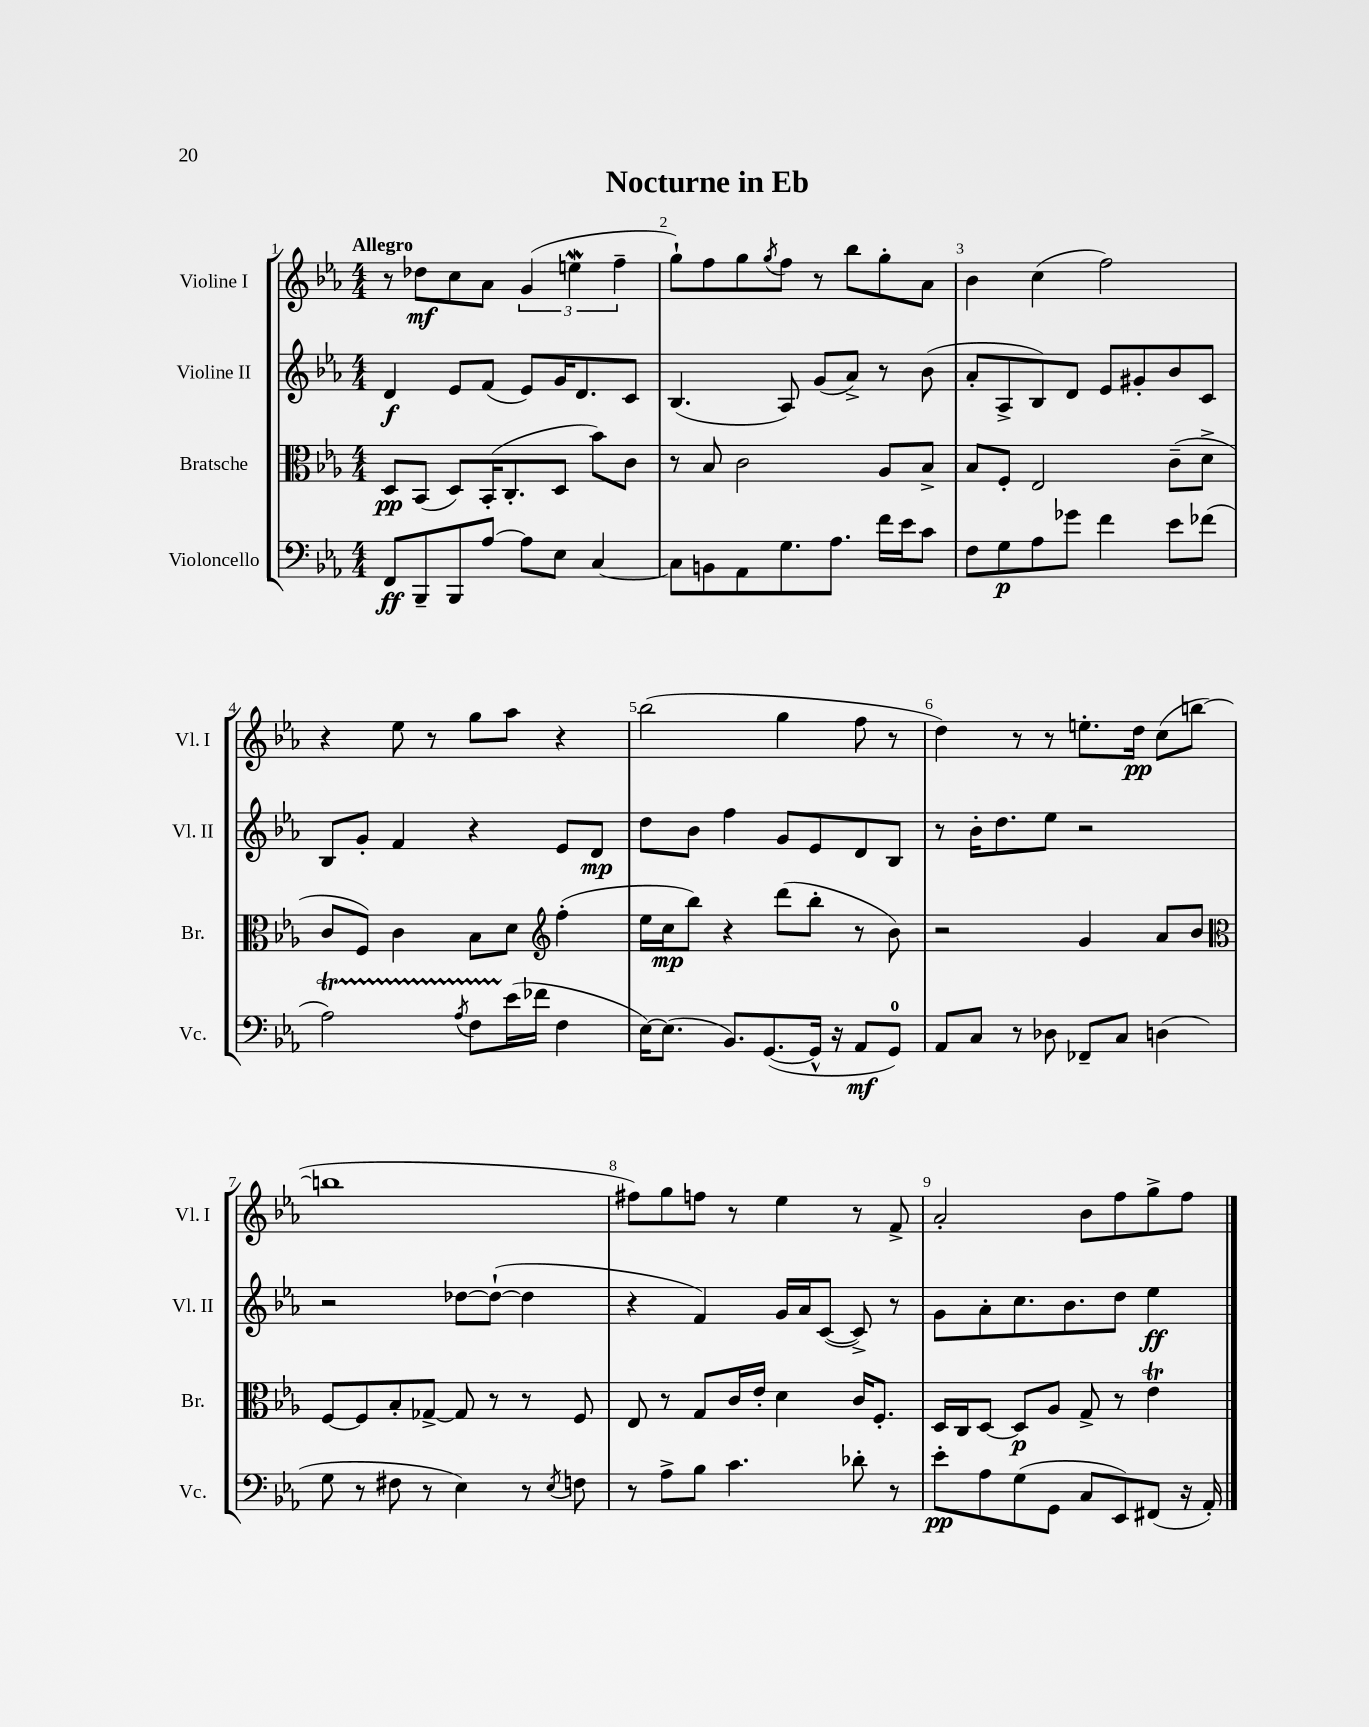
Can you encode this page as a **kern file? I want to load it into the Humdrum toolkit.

**kern	**dynam	**kern	**dynam	**kern	**dynam	**kern	**dynam
*part4	*part4	*part3	*part3	*part2	*part2	*part1	*part1
*staff4	*staff4	*staff3	*staff3	*staff2	*staff2	*staff1	*staff1
*I"Violoncello	*	*I"Bratsche	*	*I"Violine II	*	*I"Violine I	*
*I'Vc.	*	*I'Br.	*	*I'Vl. II	*	*I'Vl. I	*
*clefF4	*	*clefC3	*	*clefG2	*	*clefG2	*
*k[b-e-a-]	*	*k[b-e-a-]	*	*k[b-e-a-]	*	*k[b-e-a-]	*
*M4/4	*	*M4/4	*	*M4/4	*	*M4/4	*
=1	=1	=1	=1	=1	=1	=1	=1
!	!	!	!	!	!	!LO:TX:a:B:t=Allegro	!
8FF/L	ff	8D/L	pp	4d/	f	8r	.
8BBB-~/	.	(8BB-/J	.	.	.	8dd-X\L	mf
8BBB-/	.	8D/L)	.	8e-/L	.	8cc\	.
[8A-/J	.	(16BB-'/K	.	(8f/J	.	8a-\J	.
.	.	8.C'/	.	.	.	.	.
8A-\L]	.	.	.	8e-/L)	.	(6g/	.
8E-\J	.	8D/J	.	16g/K	.	.	.
.	.	.	.	.	.	6eenW\	.
.	.	.	.	8.d/	.	.	.
[4C/	.	8b-\L)	.	.	.	.	.
.	.	.	.	.	.	6ff~\	.
.	.	8c\J	.	8c/J	.	.	.
=2	=2	=2	=2	=2	=2	=2	=2
8C\L]	.	8r	.	(4.B-/	.	8gg`\L)	.
8BBn\	.	8B-/	.	.	.	8ff\	.
8AA-\	.	2c\	.	.	.	8gg\	.
.	.	.	.	.	.	8qgg/	.
8.G\	.	.	.	8A-/)	.	8ff\J	.
.	.	.	.	(8g/L	.	8r	.
8.A-\J	.	.	.	.	.	.	.
.	.	.	.	8a-^/J)	.	8bb-\L	.
16f\LL	.	8A-/L	.	8r	.	8gg'\	.
16e-\J	.	.	.	.	.	.	.
8c\J	.	8B-^/J	.	(8b-\	.	8a-\J	.
=3	=3	=3	=3	=3	=3	=3	=3
8F\L	.	8B-/L	.	8a-'/L	.	4b-\	.
8G\	p	8F'/J	.	8A-^/	.	.	.
8A-\	.	2E-/	.	8B-/)	.	(4cc\	.
8g-X\J	.	.	.	8d/J	.	.	.
4f\	.	.	.	8e-/L	.	2ff\)	.
.	.	.	.	8g#X'/	.	.	.
8e-\L	.	(8c~\L	.	8b-/	.	.	.
(8f-X\J	.	8d^\J	.	8c/J	.	.	.
!!LO:LB:g=z
=4	=4	=4	=4	=4	=4	=4	=4
2A-T\)	.	8c/L	.	8B-/L	.	4r	.
.	.	8F/J)	.	8g'/J	.	.	.
.	.	4c\	.	4f/	.	8ee-\	.
.	.	.	.	.	.	8r	.
8qA-/	.	.	.	.	.	.	.
8FTTT\L	.	8B-\L	.	4r	.	8gg\L	.
(16e-\L	.	8d\J	.	.	.	8aa-\J	.
16f-X\JJ	.	.	.	.	.	.	.
*	*	*clefG2	*	*	*	*	*
4F\	.	(4ff'\	.	8e-/L	.	4r	.
.	.	.	.	8d/J	mp	.	.
=5	=5	=5	=5	=5	=5	=5	=5
[16E-\KL)	.	16ee-\LL	.	8dd\L	.	(2bb-\	.
(8.E-\J]	.	16cc\J	mp	.	.	.	.
.	.	8bb-\J)	.	8b-\J	.	.	.
8.BB-/L)	.	4r	.	4ff\	.	.	.
([8.GG/	.	.	.	.	.	.	.
.	.	(8ddd\L	.	8g/L	.	4gg\	.
16GG^^/Jk]	.	8bb-'\J	.	8e-/	.	.	.
16r	.	.	.	.	.	.	.
8AA-/L	mf	8r	.	8d/	.	8ff\	.
8GG/J)	.	8b-\)	.	8B-/J	.	8r	.
=6	=6	=6	=6	=6	=6	=6	=6
8AA-/L	.	2r	.	8r	.	4dd\)	.
8C/J	.	.	.	16b-'\KL	.	.	.
.	.	.	.	8.dd\	.	.	.
8r	.	.	.	.	.	8r	.
8D-X\	.	.	.	8ee-\J	.	8r	.
8FF-X~/L	.	4g/	.	2r	.	8.een'\L	.
8C/J	.	.	.	.	.	.	.
.	.	.	.	.	.	16dd\Jk	pp
(4Dn\	.	8a-/L	.	.	.	(8cc\L	.
.	.	8b-/J	.	.	.	[8bbn\J	.
!!LO:LB:g=z
=7	=7	=7	=7	=7	=7	=7	=7
*	*	*clefC3	*	*	*	*	*
8G\	.	[8F/L	.	2r	.	1bbn]	.
8r	.	8F/]	.	.	.	.	.
8F#X\	.	8B-'/	.	.	.	.	.
8r	.	[8G-X^/J	.	.	.	.	.
4E-\)	.	8G-/]	.	[8dd-X\L	.	.	.
.	.	8r	.	(8dd-`\J_	.	.	.
8r	.	8r	.	4dd-\]	.	.	.
8qE-/	.	.	.	.	.	.	.
8Fn\	.	8F/	.	.	.	.	.
=8	=8	=8	=8	=8	=8	=8	=8
8r	.	8E-/	.	4r	.	8ff#X\L)	.
8A-^\L	.	8r	.	.	.	8gg\	.
8B-\J	.	8G/L	.	4f/)	.	8ffn\J	.
4.c\	.	16c/L	.	.	.	8r	.
.	.	16e-'/JJ	.	.	.	.	.
.	.	4d\	.	16g/LL	.	4ee-\	.
.	.	.	.	16a-/J	.	.	.
.	.	.	.	([8c/J	.	.	.
8d-X'\	.	16c/KL	.	8c^/])	.	8r	.
.	.	8.F'/J	.	.	.	.	.
8r	.	.	.	8r	.	8f^/	.
=9	=9	=9	=9	=9	=9	=9	=9
8e-'\L	pp	16D/LL	.	8g\L	.	2a-'/	.
.	.	16C/J	.	.	.	.	.
8A-\	.	[8D/J	.	8a-'\	.	.	.
(8G\	.	8D/L]	p	8.cc\	.	.	.
8GG\J	.	8A-/J	.	.	.	.	.
.	.	.	.	8.b-\	.	.	.
8C/L	.	8G^/	.	.	.	8b-\L	.
8EE-/)	.	8r	.	8dd\J	.	8ff\	.
(8FF#X/J	.	4e-T\	.	4ee-\	ff	8gg^\	.
16r	.	.	.	.	.	8ff\J	.
16AA-'/)	.	.	.	.	.	.	.
==	==	==	==	==	==	==	==
*-	*-	*-	*-	*-	*-	*-	*-
